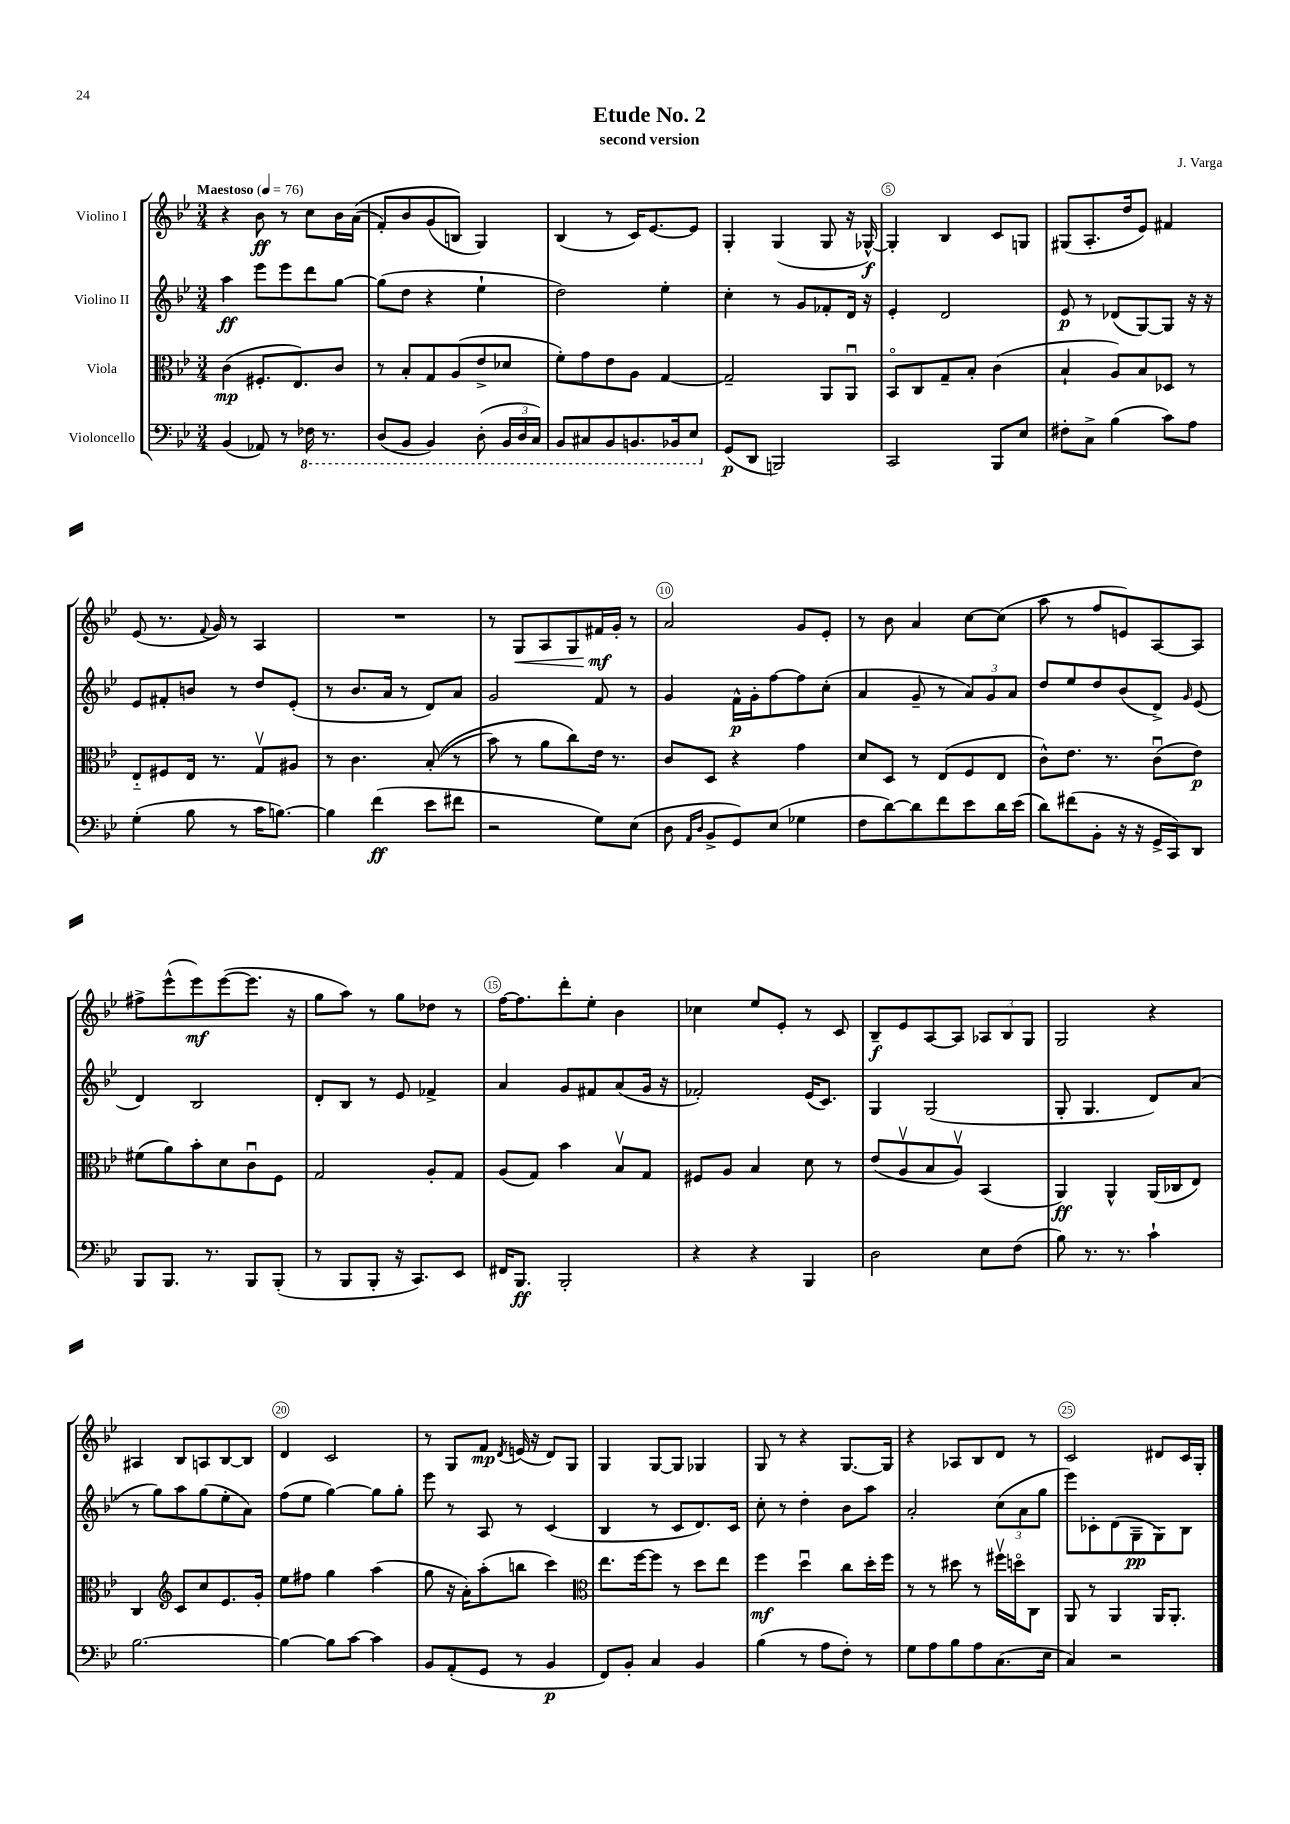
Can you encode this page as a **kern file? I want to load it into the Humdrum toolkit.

**kern	**dynam	**kern	**dynam	**kern	**dynam	**kern	**dynam
*part4	*part4	*part3	*part3	*part2	*part2	*part1	*part1
*staff4	*staff4	*staff3	*staff3	*staff2	*staff2	*staff1	*staff1
*I"Violoncello	*	*I"Viola	*	*I"Violino II	*	*I"Violino I	*
*clefF4	*	*clefC3	*	*clefG2	*	*clefG2	*
*k[b-e-]	*	*k[b-e-]	*	*k[b-e-]	*	*k[b-e-]	*
*M3/4	*	*M3/4	*	*M3/4	*	*M3/4	*
*MM76	*	*MM76	*	*MM76	*	*MM76	*
=1	=1	=1	=1	=1	=1	=1	=1
!	!	!	!	!	!	!LO:TX:a:B:t=Maestoso	!
(4BB-/	.	(4c\	mp	4aa\	ff	4r	.
8AA-X/)	.	8.F#X'/L	.	8eee-\L	.	8b-\	ff
8r	.	.	.	8eee-\	.	8r	.
.	.	8.E-/)	.	.	.	.	.
*8ba	*	*	*	*	*	*	*
16FF-X\	.	.	.	8ddd\	.	8cc\L	.
8.r	.	.	.	.	.	.	.
.	.	8c/J	.	[8gg\J	.	16b-\L	.
.	.	.	.	.	.	((16a\JJ	.
=2	=2	=2	=2	=2	=2	=2	=2
(8DD/L	.	8r	.	(8gg\L]	.	8f'/L)	.
8BBB-/J	.	8B-'/L	.	8dd\J	.	8b-/	.
4BBB-/)	.	8G/	.	4r	.	(8g/	.
.	.	(8A/	.	.	.	8Bn/J)	.
(8DD'\	.	8e-^/	.	4ee-`\	.	4G/)	.
24BBB-/LL	.	8d-X/J	.	.	.	.	.
24DD/	.	.	.	.	.	.	.
24CC/JJ)	.	.	.	.	.	.	.
=3	=3	=3	=3	=3	=3	=3	=3
8BBB-/L	.	8f'\L)	.	2dd\)	.	(4B-/	.
8CC#X/	.	8g\	.	.	.	.	.
8BBB-/	.	8e-\	.	.	.	8r	.
8.BBBn/	.	8A\J	.	.	.	16c/KL)	.
.	.	.	.	.	.	[8.e-/	.
.	.	[4G/	.	4ee-'\	.	.	.
16BBB-X/k	.	.	.	.	.	.	.
8EE-/J	.	.	.	.	.	8e-/J]	.
=4	=4	=4	=4	=4	=4	=4	=4
*X8ba	*	*	*	*	*	*	*
(8GG/L	p	2G~/]	.	4cc'\	.	4G'/	.
8DD/J	.	.	.	.	.	.	.
2BBBn/)	.	.	.	8r	.	(4G/	.
.	.	.	.	8g/L	.	.	.
.	.	8AA/L	.	8f-X'/	.	8G/	.
.	.	8AAu/J	.	16d/Jk	.	16r	.
.	.	.	.	16r	.	[16G-X^^/)	f
=5	=5	=5	=5	=5	=5	=5	=5
2CC/	.	8BB-/L	.	4e-'/	.	4G-'/]	.
.	.	8C/	.	.	.	.	.
.	.	8G~/	.	2d/	.	4B-/	.
.	.	8B-'/J	.	.	.	.	.
8BBB-/L	.	(4c\	.	.	.	8c/L	.
8E-/J	.	.	.	.	.	8Gn/J	.
=6	=6	=6	=6	=6	=6	=6	=6
8F#X'\L	.	4B-`/	.	8e-/	p	(8G#X/L	.
8C^\J	.	.	.	8r	.	8.A'/	.
(4B-\	.	8A/L)	.	(8d-X/L	.	.	.
.	.	.	.	.	.	16dd/k	.
.	.	8B-/	.	[8G/)	.	8e-/J)	.
8c\L)	.	8D-X/J	.	8G/J]	.	4f#X/	.
8A\J	.	8r	.	16r	.	.	.
.	.	.	.	16r	.	.	.
!!LO:LB:g=z
=7	=7	=7	=7	=7	=7	=7	=7
(4G'\	.	8E-/L	.	8e-/L	.	(8e-/	.
.	.	8F#X/	.	8f#X'/	.	8.r	.
8B-\	.	16E-/Jk	.	8bn/J	.	.	.
.	.	.	.	.	.	8qqf/	.
.	.	8.r	.	.	.	16g/)	.
8r	.	.	.	8r	.	8r	.
16c\KL	.	8Gv/L	.	8dd/L	.	4A/	.
[8.Bn\J)	.	.	.	.	.	.	.
.	.	8A#X/J	.	(8e-'/J	.	.	.
=8	=8	=8	=8	=8	=8	=8	=8
4B\]	.	8r	.	8r	.	2.r	.
.	.	4.c\	.	8.b-/L	.	.	.
(4f\	ff	.	.	.	.	.	.
.	.	.	.	16a/Jk	.	.	.
.	.	.	.	8r	.	.	.
8e-\L	.	((8B-'/	.	8d/L)	.	.	.
8f#X\J	.	8r	.	8a/J	.	.	.
=9	=9	=9	=9	=9	=9	=9	=9
2r	.	8b-\)	.	2g/	.	8r	.
!	!	!	!	!	!	!	!LO:HP:b
.	.	8r	.	.	.	8G/L	<
.	.	8a\L	.	.	.	8A/	.
.	.	8cc\)	.	.	.	8G/	.
8G\L)	.	16e-\Jk	.	8f/	.	16f#X/L	mf
.	.	8.r	.	.	.	16g'/JJ	[
(8E-\J	.	.	.	8r	.	8r	.
=10	=10	=10	=10	=10	=10	=10	=10
8D\	.	8c/L	.	4g/	.	2a/	.
16qqAA/LL	.	.	.	.	.	.	.
16qqD/JJ	.	.	.	.	.	.	.
8BB-^/L	.	8D/J	.	.	.	.	.
8GG/)	.	4r	.	16f^^\LL	p	.	.
.	.	.	.	16g'\J	.	.	.
(8E-/J	.	.	.	[8ff\	.	.	.
4G-X\	.	4g\	.	8ff\]	.	8g/L	.
.	.	.	.	(8cc'\J	.	8e-'/J	.
=11	=11	=11	=11	=11	=11	=11	=11
8F\L	.	8d/L	.	4a/	.	8r	.
[8d\)	.	8D/J	.	.	.	8b-\	.
8d\]	.	8r	.	8g~/	.	4a/	.
8f\	.	(8E-/L	.	8r	.	.	.
8e-\	.	8F/	.	12a/L)	.	[8cc\L	.
.	.	.	.	12g/	.	.	.
16d\L	.	8E-/J	.	.	.	(8cc\J]	.
.	.	.	.	12a/J	.	.	.
(16e-\JJ	.	.	.	.	.	.	.
=12	=12	=12	=12	=12	=12	=12	=12
8d\L)	.	8c^^\L)	.	8dd/L	.	8aa\	.
(8f#X\	.	8.e-\J	.	8ee-/	.	8r	.
8BB-'\J	.	.	.	8dd/	.	8ff/L	.
.	.	8.r	.	.	.	.	.
16r	.	.	.	(8b-/	.	8en/)	.
16r	.	.	.	.	.	.	.
16GG^/LL	.	(8cu\L	.	8d^/J)	.	[8A/	.
16CC/J)	.	.	.	.	.	.	.
.	.	.	.	16qqg/	.	.	.
8DD/J	.	8e-\J)	p	(8e-/	.	8A/J]	.
!!LO:LB:g=z
=13	=13	=13	=13	=13	=13	=13	=13
8BBB-/L	.	(8f#X\L	.	4d/)	.	8ff#X^\L	.
8.BBB-/J	.	8a\)	.	.	.	(8eee-^^\	.
.	.	8b-'\	.	2B-/	.	8eee-\)	mf
8.r	.	.	.	.	.	.	.
.	.	8d\	.	.	.	([8eee-\	.
8BBB-/L	.	8cu\	.	.	.	8.eee-\J]	.
(8BBB-'/J	.	8F\J	.	.	.	.	.
.	.	.	.	.	.	16r	.
=14	=14	=14	=14	=14	=14	=14	=14
8r	.	2G/	.	8d'/L	.	8gg\L	.
8BBB-/L	.	.	.	8B-/J	.	8aa\J)	.
8BBB-'/J	.	.	.	8r	.	8r	.
16r	.	.	.	8e-/	.	8gg\L	.
8.CC/L)	.	.	.	.	.	.	.
.	.	8A'/L	.	4f-X^/	.	8dd-X\J	.
8EE-/J	.	8G/J	.	.	.	8r	.
=15	=15	=15	=15	=15	=15	=15	=15
16FF#X/KL	.	(8A/L	.	4a/	.	[16ff\KL	.
8.BBB-/J	ff	.	.	.	.	8.ff\]	.
.	.	8G/J)	.	.	.	.	.
2BBB-'/	.	4b-\	.	8g/L	.	8ddd'\	.
.	.	.	.	8f#X/	.	8ee-'\J	.
.	.	8B-v/L	.	(8a/	.	4b-\	.
.	.	8G/J	.	16g/Jk	.	.	.
.	.	.	.	16r	.	.	.
=16	=16	=16	=16	=16	=16	=16	=16
4r	.	8F#X/L	.	2f-X'/)	.	4cc-X\	.
.	.	8A/J	.	.	.	.	.
4r	.	4B-/	.	.	.	8ee-/L	.
.	.	.	.	.	.	8e-'/J	.
4BBB-/	.	8d\	.	(16e-/KL	.	8r	.
.	.	.	.	8.c/J)	.	.	.
.	.	8r	.	.	.	8c/	.
=17	=17	=17	=17	=17	=17	=17	=17
2D\	.	(8e-/L	.	4G/	.	8B-~/L	f
.	.	8Av/	.	.	.	8e-/	.
.	.	8B-/	.	(2G/	.	[8A/	.
.	.	8Av/J)	.	.	.	8A/J]	.
8E-\L	.	(4BB-/	.	.	.	12A-X/L	.
.	.	.	.	.	.	12B-/	.
(8F\J	.	.	.	.	.	.	.
.	.	.	.	.	.	12G/J	.
=18	=18	=18	=18	=18	=18	=18	=18
8B-\)	.	4AA/)	ff	8G'/	.	2G/	.
8.r	.	.	.	4.G/	.	.	.
.	.	4AA^^/	.	.	.	.	.
8.r	.	.	.	.	.	.	.
4c`\	.	(16AA/LL	.	8d/L)	.	4r	.
.	.	16C-X/J	.	.	.	.	.
.	.	8E-/J)	.	(8a/J	.	.	.
!!LO:LB:g=z
=19	=19	=19	=19	=19	=19	=19	=19
[2.B-\	.	4C/	.	8r	.	4A#X/	.
.	.	.	.	8gg\L)	.	.	.
*	*	*clefG2	*	*	*	*	*
.	.	8c/L	.	8aa\	.	8B-/L	.
.	.	8cc/	.	(8gg\	.	8An/	.
.	.	8.e-/	.	8ee-'\	.	[8B-/	.
.	.	.	.	8a\J)	.	8B-/J]	.
.	.	16g'/Jk	.	.	.	.	.
=20	=20	=20	=20	=20	=20	=20	=20
4B-\_	.	8ee-\L	.	(8ff\L	.	4d/	.
.	.	8ff#X\J	.	8ee-\J	.	.	.
8B-\L]	.	4gg\	.	[4gg\)	.	2c/	.
[8c\J	.	.	.	.	.	.	.
4c\]	.	(4aa\	.	8gg\L]	.	.	.
.	.	.	.	8gg'\J	.	.	.
=21	=21	=21	=21	=21	=21	=21	=21
8BB-/L	.	8gg\	.	8eee-\	.	8r	.
(8AA'/	.	16r	.	8r	.	8G/L	.
.	.	16a'\KL)	.	.	.	.	.
8GG/J	.	(8aa'\	.	8A/	.	8f/J	mp
.	.	.	.	.	.	8qd/	.
8r	.	8bbn\J	.	8r	.	(16en/	.
.	.	.	.	.	.	16r	.
4BB-/	p	4ccc\)	.	(4c/	.	8d/L)	.
.	.	.	.	.	.	8G/J	.
=22	=22	=22	=22	=22	=22	=22	=22
*	*	*clefC3	*	*	*	*	*
8FF/L)	.	8.ee-\L	.	4B-/	.	4G/	.
8BB-'/J	.	.	.	.	.	.	.
.	.	[16ff\k	.	.	.	.	.
4C/	.	8ff\J]	.	8r	.	[8G/L	.
.	.	8r	.	8c/L	.	8G/J]	.
4BB-/	.	8dd\L	.	8.d/)	.	4G-X/	.
.	.	8ee-\J	.	.	.	.	.
.	.	.	.	16c/Jk	.	.	.
=23	=23	=23	=23	=23	=23	=23	=23
(4B-\	.	4ff\	mf	8cc'\	.	8G/	.
.	.	.	.	8r	.	8r	.
8r	.	4ddu\	.	4dd'\	.	4r	.
8A\L	.	.	.	.	.	.	.
8F'\J)	.	8cc\L	.	8b-\L	.	[8.G/L	.
8r	.	16dd'\L	.	8aa\J	.	.	.
.	.	16ff\JJ	.	.	.	16G/Jk]	.
=24	=24	=24	=24	=24	=24	=24	=24
8G\L	.	8r	.	2a'/	.	4r	.
8A\	.	8r	.	.	.	.	.
8B-\	.	8dd#X\	.	.	.	8A-X/L	.
8A\	.	8r	.	.	.	8B-/	.
(8.C\	.	16ff#Xv\LL	.	(12cc\L	.	8d/J	.
.	.	16ddn\J	.	.	.	.	.
.	.	.	.	12a\	.	.	.
.	.	8C\J	.	.	.	8r	.
.	.	.	.	12gg\J	.	.	.
16E-\Jk	.	.	.	.	.	.	.
=25	=25	=25	=25	=25	=25	=25	=25
4C/)	.	8AA/	.	8eee-\L)	.	2c/	.
.	.	8r	.	8c-X'\	.	.	.
2r	.	4AA/	.	(8d\	.	.	.
.	.	.	.	8G~\	pp	.	.
.	.	16AA/KL	.	8G\)	.	8d#X/L	.
.	.	8.AA'/J	.	.	.	.	.
.	.	.	.	8B-\J	.	16c/L	.
.	.	.	.	.	.	16G'/JJ	.
==	==	==	==	==	==	==	==
*-	*-	*-	*-	*-	*-	*-	*-
